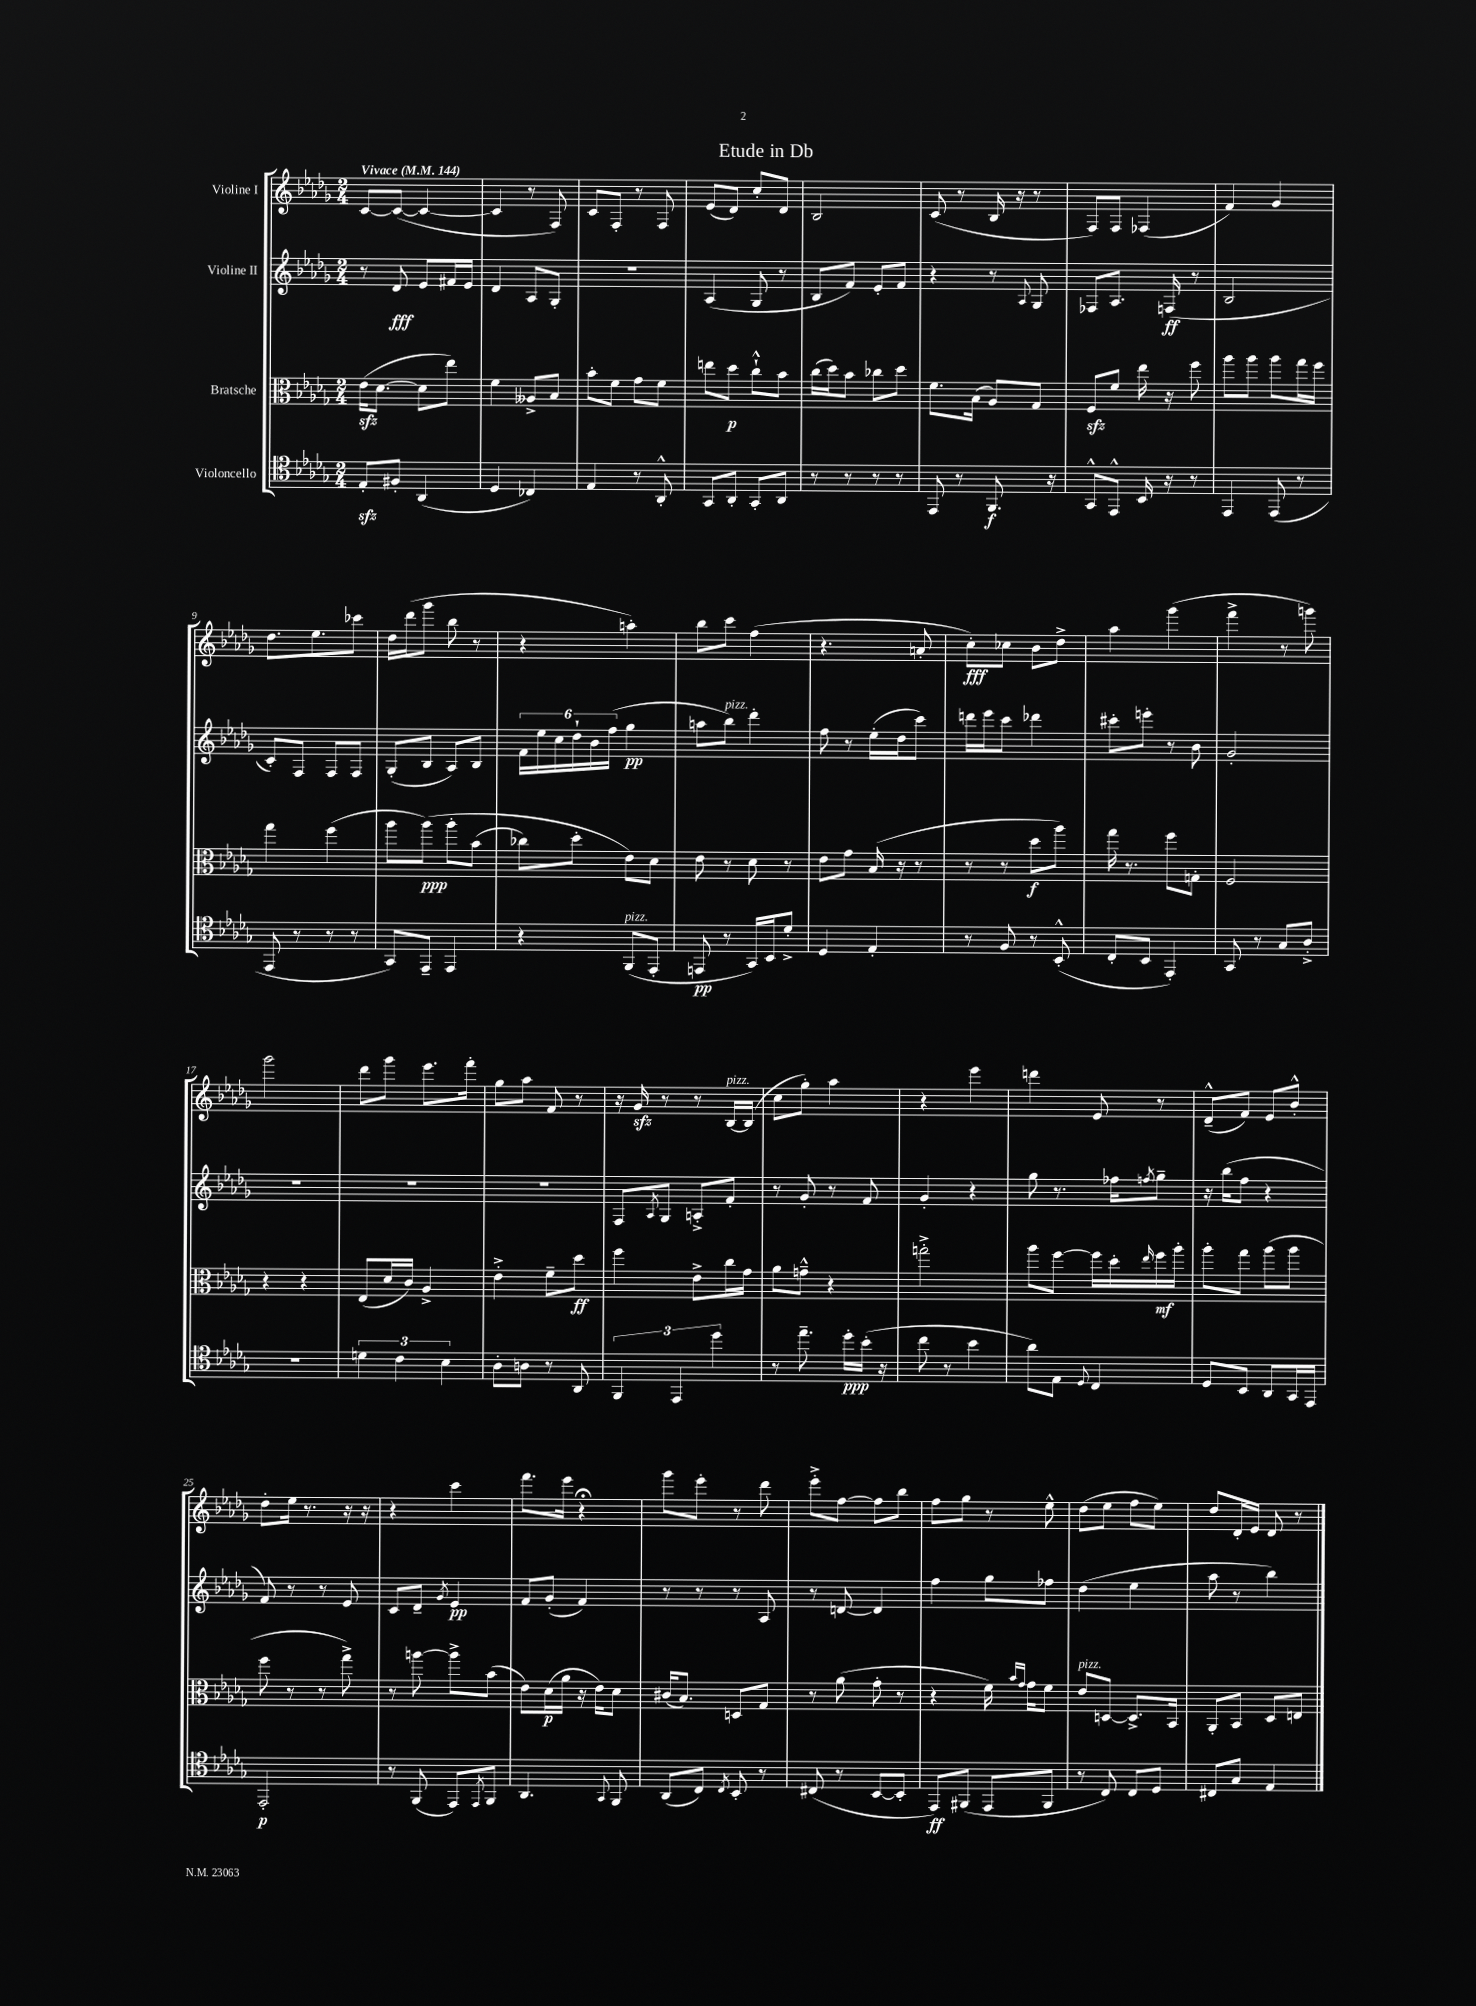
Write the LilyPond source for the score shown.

\header { title = "Etude in Db" }
<<
\new StaffGroup <<
\new Staff = "s0" \with { instrumentName = "Violine I" } {
    \clef treble \key des \major \numericTimeSignature \time 2/4 \tempo "Vivace" 4 = 144
    c'8~ c'8~( c'4~ |
    c'4 r8 f8) |
    c'8 f8-. r8 f8 |
    ees'8( des'8) c''8-. des'8 |
    bes2 |
    c'8( r8 bes16 r16 r8 |
    f8) f8 fes4( |
    f'4) ges'4 |
    des''8. ees''8. ces'''8 |
    des''16 des'''16( ges'''8 bes''8 r8 |
    r4 a''4-.) |
    bes''8 c'''8 f''4( |
    r4. a'8-. |
    c''8-.\fff) ces''8 bes'8 des''8-> |
    aes''4 ges'''4( |
    f'''4-> r8 g'''8) |
    ges'''2 |
    des'''8 ges'''8 ees'''8. f'''16-. |
    ges''8 aes''8 f'8 r8 |
    r16 ges'16\sfz r8 r8 bes16~^\markup { \italic "pizz." } bes16( |
    c''8 ges''8-.) aes''4 |
    r4 ees'''4 |
    d'''4 ees'8 r8 |
    des'8---^( f'8) ees'8 bes'8-.-^ |
    des''8-. ees''16 r8. r16 r16 |
    r4 c'''4 |
    f'''8. ees'''16 r4\fermata |
    ges'''8 ees'''8-. r8 des'''8 |
    ees'''8-.-> f''8~ f''8 bes''8 |
    f''8 ges''8 r8 ees''8-^ |
    des''8( ees''8 f''8 ees''8) |
    des''8 des'16-. ees'16 des'8 r8 \bar "|." |
}
\new Staff = "s1" \with { instrumentName = "Violine II" } {
    \clef treble \key des \major \numericTimeSignature \time 2/4
    r8 des'8\fff ees'8 fis'16 ees'16 |
    des'4 aes8 ges8-. |
    r2 |
    aes4( ges8 r8 |
    bes8 f'8) ees'8-. f'8 |
    r4 r8 \appoggiatura { aes8 } ges8 |
    fes8 aes8. f16\ff( r8 |
    bes2 |
    c'8-.) f8 f8 f8 |
    ges8-.( bes8 aes8) bes8 |
    \tuplet 6/4 { f'16 ees''16 c''16 des''16-! bes'16 f''16( } ges''4\pp |
    a''8 bes''8^\markup { \italic "pizz." }) des'''4-. |
    f''8 r8 ees''16-.( des''16 c'''8) |
    d'''16 ees'''16 c'''8 des'''4 |
    cis'''8-. e'''8-. r8 bes'8 |
    ges'2-. |
    R2 |
    R2 |
    R2 |
    f8 \acciaccatura { aes8 } ges8 a8-.-> f'8-. |
    r8 ges'8-. r8 f'8 |
    ges'4-. r4 |
    ges''8 r8. fes''16 \acciaccatura { f''8 } ges''8-- |
    r16 bes''16( f''8 r4 |
    f'8) r8 r8 ees'8 |
    c'8 des'8-- \acciaccatura { ges'8 } ees'4\pp |
    f'8 ges'8-.( f'4) |
    r8 r8 r8 aes8 |
    r8 d'8~ d'4 |
    f''4 ges''8 fes''8 |
    des''4( ees''4 |
    aes''8 r8 bes''4) \bar "|." |
}
\new Staff = "s2" \with { instrumentName = "Bratsche" } {
    \clef alto \key des \major \numericTimeSignature \time 2/4
    ees'16\sfz( des'8.~ des'8 ees''8) |
    f'4 aeses8-> bes8 |
    bes'8-. f'8 ges'8 f'8 |
    e''8 des''8\p c''8-!-^ bes'8 |
    c''16( des''16) bes'8 ces''8 des''8 |
    f'8. bes16( aes8) ges8 |
    f8\sfz f'8 ees''16 r16 f''8 |
    aes''8 aes''8 aes''8 ges''16 f''16 |
    ges''4 f''4( |
    aes''8 aes''8\ppp)\( aes''8-. bes'8( |
    ces''8) des''8-. ees'8\) des'8 |
    ees'8 r8 des'8 r8 |
    ees'8 ges'8 bes16( r16 r8 |
    r8 r8 des''8\f aes''8) |
    ges''16 r8. f''8 g8-. |
    f2 |
    r4 r4 |
    ees8( des'16 c'16) aes4-> |
    ees'4-.-> f'8-- des''8\ff |
    f''4 ees'8-> c''16 ges'16 |
    aes'8 g'8---^ r4 |
    g''2-.-> |
    aes''8 f''8~ f''16 des''16-. \grace { ees''16 } f''16\mf aes''16-. |
    aes''8-. ges''8 aes''8( aes''8 |
    f''8 r8 r8 ges''8->) |
    r8 a''8~ a''8-> bes'8( |
    ees'8) des'16\p( aes'16 r16 ees'16) des'8 |
    cis'16( bes8.) d8 ges8 |
    r8 aes'8( ges'8-. r8 |
    r4 f'16) \grace { bes'16 ges'16 } ges'16 f'8 |
    ees'8^\markup { \italic "pizz." } d8~ d8.-> bes,16 |
    aes,8-. bes,8 des8 e8 \bar "|." |
}
\new Staff = "s3" \with { instrumentName = "Violoncello" } {
    \clef tenor \key des \major \numericTimeSignature \time 2/4
    ees8-.\sfz fis8-. aes,4( |
    des4 ces4) |
    ees4 r8 aes,8-.-^ |
    ges,8 aes,8-. ges,8-. aes,8 |
    r8 r8 r8 r8 |
    ees,8 r8 f,8.\f r16 |
    ges,8-^ ees,8-^ bes,16 r16 r8 |
    ees,4 ees,8( r8 |
    ees,8 r8 r8 r8 |
    ges,8) ees,8-- ees,4 |
    r4 f,8^\markup { \italic "pizz." }( ees,8-. |
    e,8\pp r8 ges,16) bes,16 des'8-.-> |
    des4 ees4-. |
    r8 f8 r8 bes,8-.-^( |
    c8-. bes,8 ees,4-.) |
    ges,8 r8 ges8 aes8-.-> |
    R2 |
    \tuplet 3/2 { d'4 c'4 bes4 } |
    aes8-. a8 r8 aes,8 |
    \tuplet 3/2 { f,4 ees,4 des''4 } |
    r8 ees''8.-- des''16-.\ppp bes'16-.( r16 |
    c''8 r8 bes'4 |
    aes'8) ees8 \appoggiatura { des8 } c4 |
    des8 bes,8 aes,8 ges,16 ees,16 |
    ees,2-.\p |
    r8 f,8( ees,8) \acciaccatura { ees,8 } f,8 |
    aes,4. \appoggiatura { ges,8 } f,8 |
    aes,8( c8) \acciaccatura { c8 } bes,8-. r8 |
    cis8( r8 bes,8~ bes,8-. |
    ees,8\ff) fis,8( ees,8 fis,8 |
    r8 c8) c8 des8 |
    cis8 ges8 ees4 \bar "|." |
}
>>
>>
